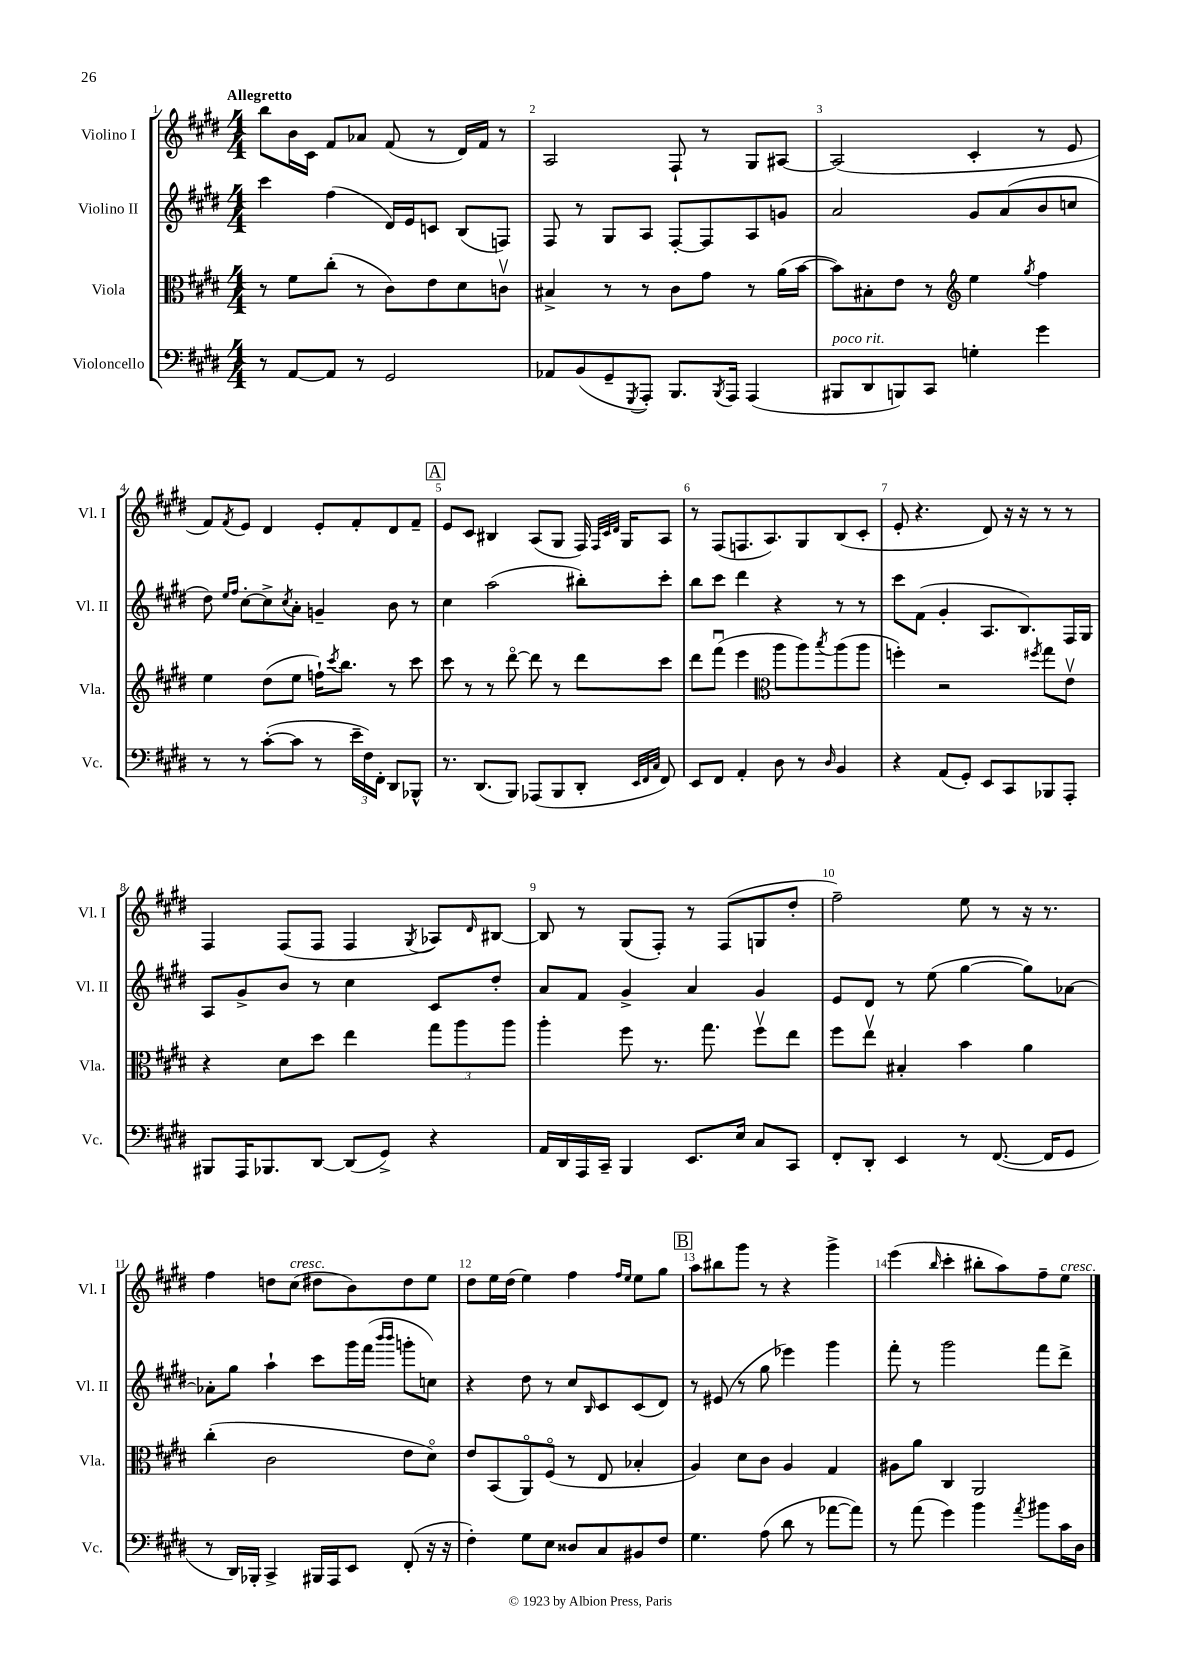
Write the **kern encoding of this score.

**kern	**kern	**kern	**kern
*staff4	*staff3	*staff2	*staff1
*clefF4	*clefC3	*clefG2	*clefG2
*k[f#c#g#d#]	*k[f#c#g#d#]	*k[f#c#g#d#]	*k[f#c#g#d#]
*M4/4	*M4/4	*M4/4	*M4/4
8r	8r	4ccc#\	8bb\L
[8AA/L	8f#\L	.	16b\L
.	.	.	16c#\JJ
8AA/]J	(8cc#'\J	(4ff#\	8f#/L
8r	8r	.	8a-/J
2GG#/	8c#\L)	16d#/LL)	(8f#/
.	.	16e/J	.
.	8e\	8c/J	8r
.	8d#\	(8B/L	16d#/LL)
.	.	.	16f#/JJ
.	8cv\J	8F/J)	8r
=	=	=	=
8AA-/L	4B#^/	8F#/	2A/
(8BB/	.	8r	.
8GG#~/	8r	8G#/L	.
8qGGG#/	.	.	.
8AAA'/J)	8r	8A/J	.
8.BBB/L	8c#\L	[8F#'/L	8F#`/
.	8g#\J	8F#/]	8r
8qBBB/	.	.	.
16AAA/Jk	.	.	.
(4AAA/	8r	8A/	8G#/L
.	(16a\LL	8g/J	[8A#/J
.	[16b\JJ	.	.
=	=	=	=
8BBB#/L	8b\]L)	2a/	(2A#/]
8DD#/	8B#'\	.	.
8BBB/)	8e\J	.	.
8CC#/J	8r	.	.
*	*clefG2	*	*
4G'\	4ee\	8g#/L	4c#'/
.	.	(8a/	.
.	8qgg#/	.	.
4g#\	4ff#\	8b/	8r
.	.	8cc/J	8e/
=	=	=	=
8r	4ee\	8dd#\)	8f#/L)
.	.	16qqee/LL	.
.	.	16qqff#/JJ	8qf#/
8r	.	[8cc#'\L	8e/J
([8c#'\L	(8dd#\L	8cc#^\]	4d#/
.	.	8qcc#/	.
8c#\]J	8ee\J	8a'\J	.
8r	16ff`\LK)	4g~/	8e'/L
.	8qccc#/	.	.
.	8.bb\J	.	.
24e~\LL	.	.	8f#'/
24F#\)	.	.	.
24FF#'\JJ	.	.	.
8DD#/L	8r	8b\	8d#/
8BBB-^^/J	8ccc#\	8r	8f#~/J
=	=	=	=
8.r	8ccc#\	4cc#\	8e/L
.	8r	.	8c#/J
(8.DD#/L	.	.	.
.	8r	(2aa\	4B#/
8BBB/J)	[8ddd#o\	.	.
(8AAA-/L	8ddd#\]	.	(8A/L
8BBB/	8r	.	8G#/J
8DD#'/J	8ddd#\L	8bb#'\L)	16F#/)
.	.	.	32qqF#/LLL
.	.	.	32qqc#/
.	.	.	32qqd#/JJJ
.	.	.	16G#/LK
32qqEE/LLL	.	.	.
32qqFF#/	.	.	.
32qqC#/JJJ	.	.	.
8FF#/)	8ccc#\J	8ccc#'\J	8A/J
=	=	=	=
8EE/L	8ddd#\L	8bb\L	8r
8FF#/J	(8fff#u\J	8ccc#\J	(8F#/L
4AA'/	4eee\	4ddd#\	8.F/
.	.	.	8.A/)
*	*clefC3	*	*
8D#\	8aa\L	4r	.
8r	8aa\)	.	8G#/
16qqD#/	8qbb/	.	.
4BB/	(8aa\	8r	(8B/
.	8aa\J	8r	8c#'/J
=	=	=	=
4r	4ff'\)	8ccc#\L	8e'/
.	.	(8f#\J	4.r
(8AA/L	2r	4g#'/	.
8GG#'/J)	.	.	.
8EE/L	.	8.A/L	8d#/)
8CC#/	.	.	16r
.	.	8.B/)	16r
.	8qff#/	.	.
8BBB-/	8gg#\L	.	8r
8AAA'/J	8ev\J	16F#/L	8r
.	.	16G#/JJ	.
=	=	=	=
8BBB#/L	4r	8A/L	4F#/
16AAA/K	.	8g#^/	.
8.BBB-/	.	.	.
.	8d#\L	8b/J	(8F#/L
[8DD#/J	8dd#\J	8r	8F#/J
(8DD#/]L	4ee\	4cc#\	4F#/
8GG#^/J)	.	.	.
.	.	.	8qG#/
4r	12gg#\L	8c#/L	8A-/L)
.	12aa\	.	.
.	.	.	16qqd#/
.	.	8dd#'/J	[8B#/J
.	12aa\J	.	.
=	=	=	=
16AA/LL	4aa'\	8a/L	8B#/]
16DD#/	.	.	.
16AAA/	.	8f#/J	8r
16CC#~/JJ	.	.	.
4BBB/	8ff#\	4g#^/	(8G#/L
.	8.r	.	8F#'/J)
8.EE/L	.	4a/	8r
.	8.gg#\	.	.
.	.	.	(8F#/L
16E/Jk	.	.	.
8C#/L	8ff#v\L	4g#/	8G/
8CC#/J	8ee\J	.	8dd#'/J
=	=	=	=
8FF#'/L	8ff#\L	8e/L	2ff#~\)
8DD#'/J	8eev\J	8d#/J	.
4EE/	4B#'/	8r	.
.	.	(8ee\	.
8r	4b\	[4gg#\	8ee\
([8.FF#/	.	.	8r
.	4a\	8gg#\]L)	16r
16FF#/]LK	.	.	8.r
8GG#/J	.	[8a-\J	.
=	=	=	=
8r	(4cc#'\	8a-'\]L	4ff#\
16DD#/LL)	.	8gg#\J	.
16BBB-'/JJ	.	.	.
4CC#^/	2c#\	4aa`\	8dd\L
.	.	.	(8cc#\J
16BBB#/LL	.	8ccc#\L	8dd#\L
16AAA/J	.	.	.
8EE/J	.	16ggg#\L	8b\)
.	.	(16fff#\JJ	.
.	.	16qqbbb/LL	.
.	.	16qqbbb/JJ	.
(8FF#'/	8e\L	8ggg'\L	8dd#\
16r	8d#o\J)	8cc\J)	8ee\J
16r	.	.	.
=	=	=	=
4F#'\)	8e/L	4r	8dd#\L
.	(8BB/	.	16ee\L
.	.	.	(16dd#\JJ
8G#\L	8AAo/)	8dd#\	4ee\)
8E\J	(8F#o/J	8r	.
8D##/L	8r	8cc#/L	4ff#\
.	.	16qqB/	.
8C#/	8E/	8c#/	.
.	.	.	16qqff#/LL
.	.	.	16qqee/JJ
8BB#/	4B-'/	(8c#/	8ee\L
8F#/J	.	8d#/J)	8gg#\J
=	=	=	=
4.G#\	4A/)	8r	8aa\L
.	.	(8e#/	8bb#\
.	8d#\L	8r	8ggg#\J
(8A\	8c#\J	8gg#\	8r
8d#\	4A/	4eee-\)	4r
8r	.	.	.
[8a-\L	4G#/	4ggg#\	4ggg#^\
8a-\]J)	.	.	.
=	=	=	=
8r	8A#\L	8fff#'\	(4eee\
(8a\	8a\J	8r	.
.	.	.	16qqbb/
4g#\)	4C#/	2ggg#\	4ccc#'\
4b\	2AA/	.	8bb#'\L
.	.	.	8aa\)
8qa/	.	.	.
8b#\L	.	8fff#\L	8ff#~\
16c#\L	.	8ddd#^\J	8ee\J
16D#\JJ	.	.	.
==	==	==	==
*-	*-	*-	*-
